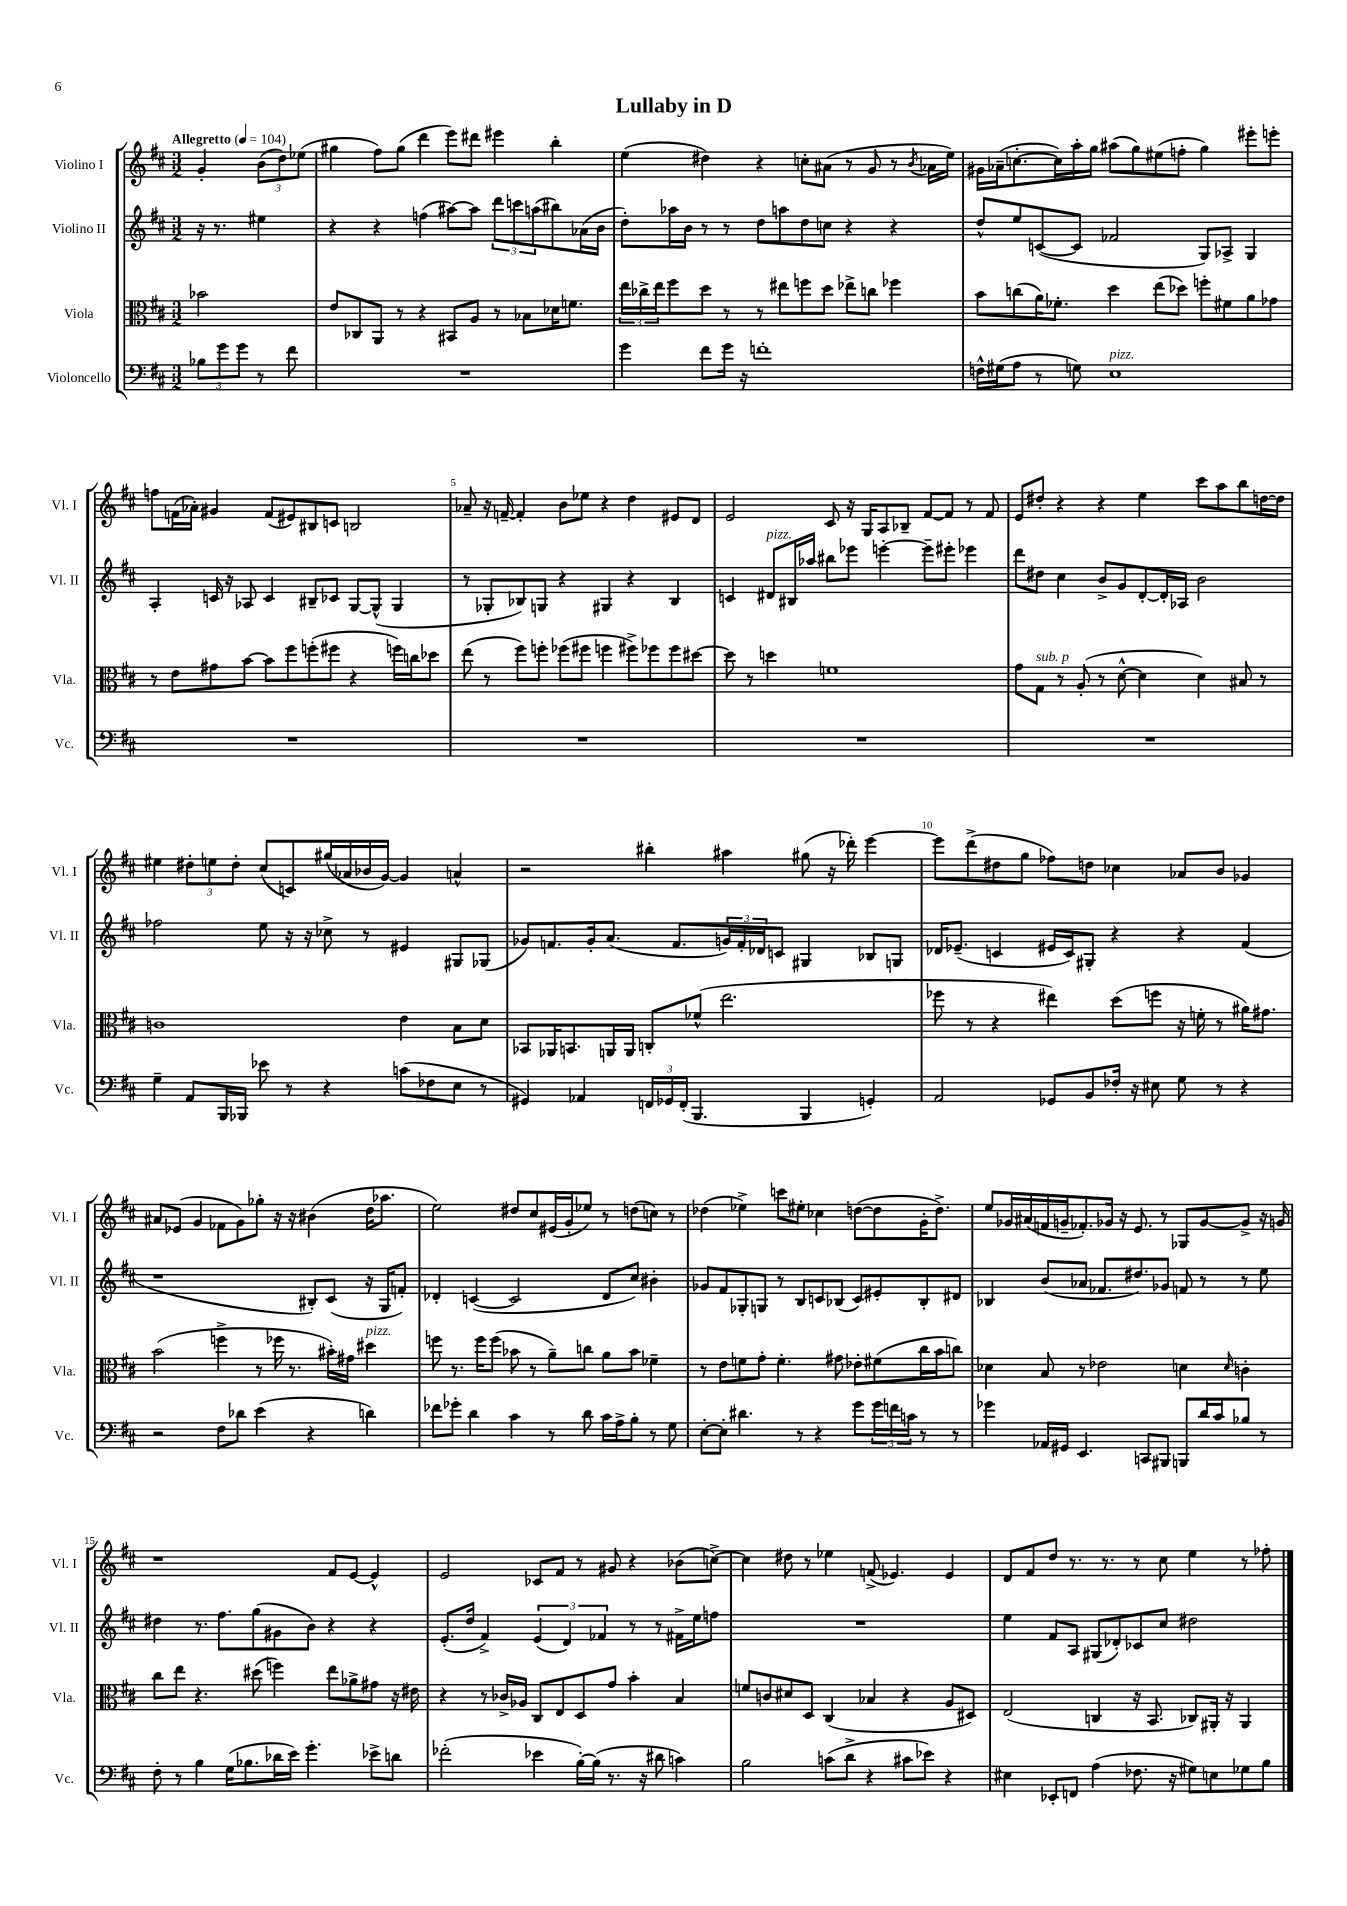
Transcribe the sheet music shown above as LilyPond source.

\header { title = "Lullaby in D" }
<<
\new StaffGroup <<
\new Staff = "s0" \with { instrumentName = "Violino I" shortInstrumentName = "Vl. I" } {
    \clef treble \key d \major \numericTimeSignature \time 3/2 \partial 2 \tempo "Allegretto" 4 = 104
    g'4-. \tuplet 3/2 { b'8( d''8) ees''8( } |
    gis''4 fis''8) gis''8( d'''4 e'''8) dis'''8 eis'''4 b''4-. |
    e''4( dis''4) r4 c''8-. ais'8( r8 g'8 r8 \acciaccatura { b'8 } aes'16 e''16) |
    gis'16 aes'16--( c''8.~-. c''16) a''16-. g''16 ais''8( g''8) eis''8( f''8-. g''4) eis'''8-. e'''8-. |
    f''8 f'16( aes'16-.) gis'4 f'8( eis'8) bis8 c'8 b2 |
    aes'8-- r16 f'16~-- f'4-. b'8 ees''8 r4 d''4 eis'8 d'8 |
    e'2 cis'8 r16 g16 a8 bes8-- fis'8~ fis'8 r8 fis'8 |
    e'8 dis''8-. r4 r4 e''4 cis'''8 a''8 b''8 d''16~ d''16 |
    eis''4 \tuplet 3/2 { dis''8-. e''8 dis''8-. } cis''8( c'8) gis''16( aes'16 bes'16 g'16~) g'4 a'4-^ |
    r2 bis''4-. ais''4 gis''8( r16 des'''16-.) e'''4~ |
    e'''8 d'''8->( dis''8 g''8 fes''8) d''8 ces''4 aes'8 b'8 ges'4 |
    ais'8 ees'8( g'4 fes'8 g'8) ges''8-. r16 r16 bis'4( d''16 aes''8. |
    e''2) dis''8 cis''8 eis'16( g'16-. ees''8) r8 d''8( c''8) r8 |
    des''4( ees''4->) c'''8 eis''8-. ces''4 d''8~( d''8 g'16-. d''8.->) |
    e''8 ges'16 ais'16( f'16 g'16-- fes'8.-.) ges'16 r16 e'8. r8 ges8 ges'8~ ges'8-> r16 g'16 |
    r1 fis'8 e'8~ e'4-^ |
    e'2 ces'8 fis'8 r8 gis'8 r4 bes'8( c''8~->) |
    c''4 dis''8 r8 ees''4 f'8->( ees'4.) ees'4 |
    d'8 fis'8 d''8 r8. r8. r8 cis''8 e''4 r8 fes''8-. \bar "|." |
}
\new Staff = "s1" \with { instrumentName = "Violino II" shortInstrumentName = "Vl. II" } {
    \clef treble \key d \major \numericTimeSignature \time 3/2 \partial 2
    r16 r8. eis''4 |
    r4 r4 f''4( ais''8~) ais''8 \tuplet 3/2 { d'''8 c'''8 a''8( } bis''8) aes'16( b'16 |
    d''8-.) aes''16 b'16 r8 r8 d''8 a''8 d''8 c''8 r4 r4 |
    d''8-^ e''8 c'8~( c'8 fes'2 g8) aes8-> g4 |
    a4-. c'16 r16 aes8 c'4 bis8-- ces'8 g8~ g8-^( g4 |
    r8 ges8-. bes8) g8 r4 gis4 r4 bes4 |
    c'4 dis'8^\markup { \italic "pizz." } bis16 aes''16 bis''8 ees'''8 e'''4~-. e'''8-- eis'''8-. ees'''4 |
    d'''8 dis''8 cis''4 b'8-> g'8 d'8~-. d'16-. aes16 b'2 |
    fes''2 e''8 r16 r16 ces''8-> r8 eis'4 gis8 ges8( |
    ges'8) f'8. ges'16-. a'8.( f'8. \tuplet 3/2 { g'16) f'16-. des'16 } c'8 gis4 bes8 g8 |
    des'16 ees'8.--( c'4 eis'16 c'16) gis8-. r4 r4 fis'4( |
    r1 bis8-.) cis'8( r16 g16 f'8-.) |
    des'4-. c'4~( c'2 des'8 cis''8) bis'4-. |
    ges'8 fis'8 ges8-. g8 r8 b8 c'8 bes8( c'8) eis'8-. bes8-. dis'8 |
    bes4 b'8( aes'8 fes'8. dis''8.) ges'8 f'8 r8 r8 e''8 |
    dis''4 r8. fis''8. g''8( gis'8 b'8) r4 r4 |
    e'8.-.( d''16 fis'4->) \tuplet 3/2 { e'4( d'4) fes'4 } r8 r8 fis'16-> e''16 f''8 |
    R1. |
    e''4 fis'8 a8 gis8( des'8-.) ces'8 cis''8 dis''2 \bar "|." |
}
\new Staff = "s2" \with { instrumentName = "Viola" shortInstrumentName = "Vla." } {
    \clef alto \key d \major \numericTimeSignature \time 3/2 \partial 2
    bes'2 |
    e'8 ces8 a,8 r8 r4 bis,8 a8 r8 bes8 des'16 f'8. |
    \tuplet 3/2 { e''16 ces''16-> e''16 } fis''8 d''8 r8 r8 eis''8 f''8 d''8 ees''8-> c''8 fes''4 |
    b'8 c''8( a'16) fes'8.-. d''4 e''8( des''8) f''8-. fis'8 a'8 ges'8 |
    r8 e'8 gis'8 b'8~ b'8 fis''8 f''8-.( fis''8 r4 f''16) c''16 des''8 |
    e''8( r8 fis''8) f''8-. fes''8( fis''8 f''4 fis''8->) fes''8 fes''8 dis''8~ |
    dis''8 r8 d''4 f'1 |
    g'8 g8^\markup { \italic "sub. p" } r8 a8-.( r8 d'8~-^ d'4 d'4) bis8 r8 |
    c'1 e'4 b8 d'8 |
    bes,8 aes,16 b,8. a,16 a,16 c8-. fes'8-^( e''2. |
    fes''8 r8 r4 eis''4) d''8( f''8 r16 f'16-. r8 ais'16) gis'8. |
    b'2( f''4-> r8 fes''16 r8. bis'16-.) gis'16 dis''4^\markup { \italic "pizz." } |
    f''8 r8. f''16 f''8( bes'8 r8 a'8--) c''8 a'8 bes'8 fes'4-- |
    r8 e'8 f'8 g'8-. f'4.-. gis'8 ees'8-. fis'8( cis''16 b'16 c''8) |
    des'4 b8 r8 ees'2 d'4 \grace { d'16 } c'4-. |
    cis''8 e''8 r4. dis''8( f''4) e''8 aes'8-> gis'8 r16 eis'16 |
    r4 r8 ces'16-> aes16 cis8 e8 d8 g'8 b'4-. b4 |
    f'8 c'8 dis'8 d8 cis4( bes4 r4 a8 dis8) |
    e2( c4 r16 b,8. ces8) ais,16-. r16 ais,4 \bar "|." |
}
\new Staff = "s3" \with { instrumentName = "Violoncello" shortInstrumentName = "Vc." } {
    \clef bass \key d \major \numericTimeSignature \time 3/2 \partial 2
    \tuplet 3/2 { bes8 g'8 g'8 } r8 fis'8 |
    R1. |
    g'4 fis'8 g'16 r16 f'1-. |
    f16-^ gis16( a8 r8 g8) e1^\markup { \italic "pizz." } |
    R1. |
    R1. |
    R1. |
    R1. |
    g4-- a,8 b,,16 bes,,16 ees'8 r8 r4 c'8( fes8 e8 r8 |
    gis,4) aes,4 \tuplet 3/2 { f,16 ges,16 f,16-.( } b,,4. b,,4 g,4-.) |
    a,2 ges,8 b,8 fes16-. r16 eis8 g8 r8 r4 |
    r2 fis8 des'8 e'4( r4 d'4) |
    fes'8 ges'8-. d'4 cis'4 r8 d'8 cis'16 a16-> b8-. r8 g8 |
    e8~-. e8-. dis'4. r8 r4 g'8 \tuplet 3/2 { g'16 f'16 c'16 } r8 r8 |
    ges'4 aes,16 gis,16 e,4. c,8 bis,,8 b,,8 d'16 cis'16 bes8 r8 |
    fis8-. r8 b4 g16( bes8. des'16 e'16) g'4.-. ees'8-> d'8 |
    fes'2-.( ees'4 b16~-.) b16( r8. r16 dis'8 c'4) |
    b2 c'8( d'8-> r4 cis'8 ees'8) r4 |
    eis4 ees,8-. f,8 a4( fes8. r16 gis8) e8 ges8 b8 \bar "|." |
}
>>
>>
\layout { \context { \Score \override BarNumber.break-visibility = ##(#f #t #t) barNumberVisibility = #(every-nth-bar-number-visible 5) } }
